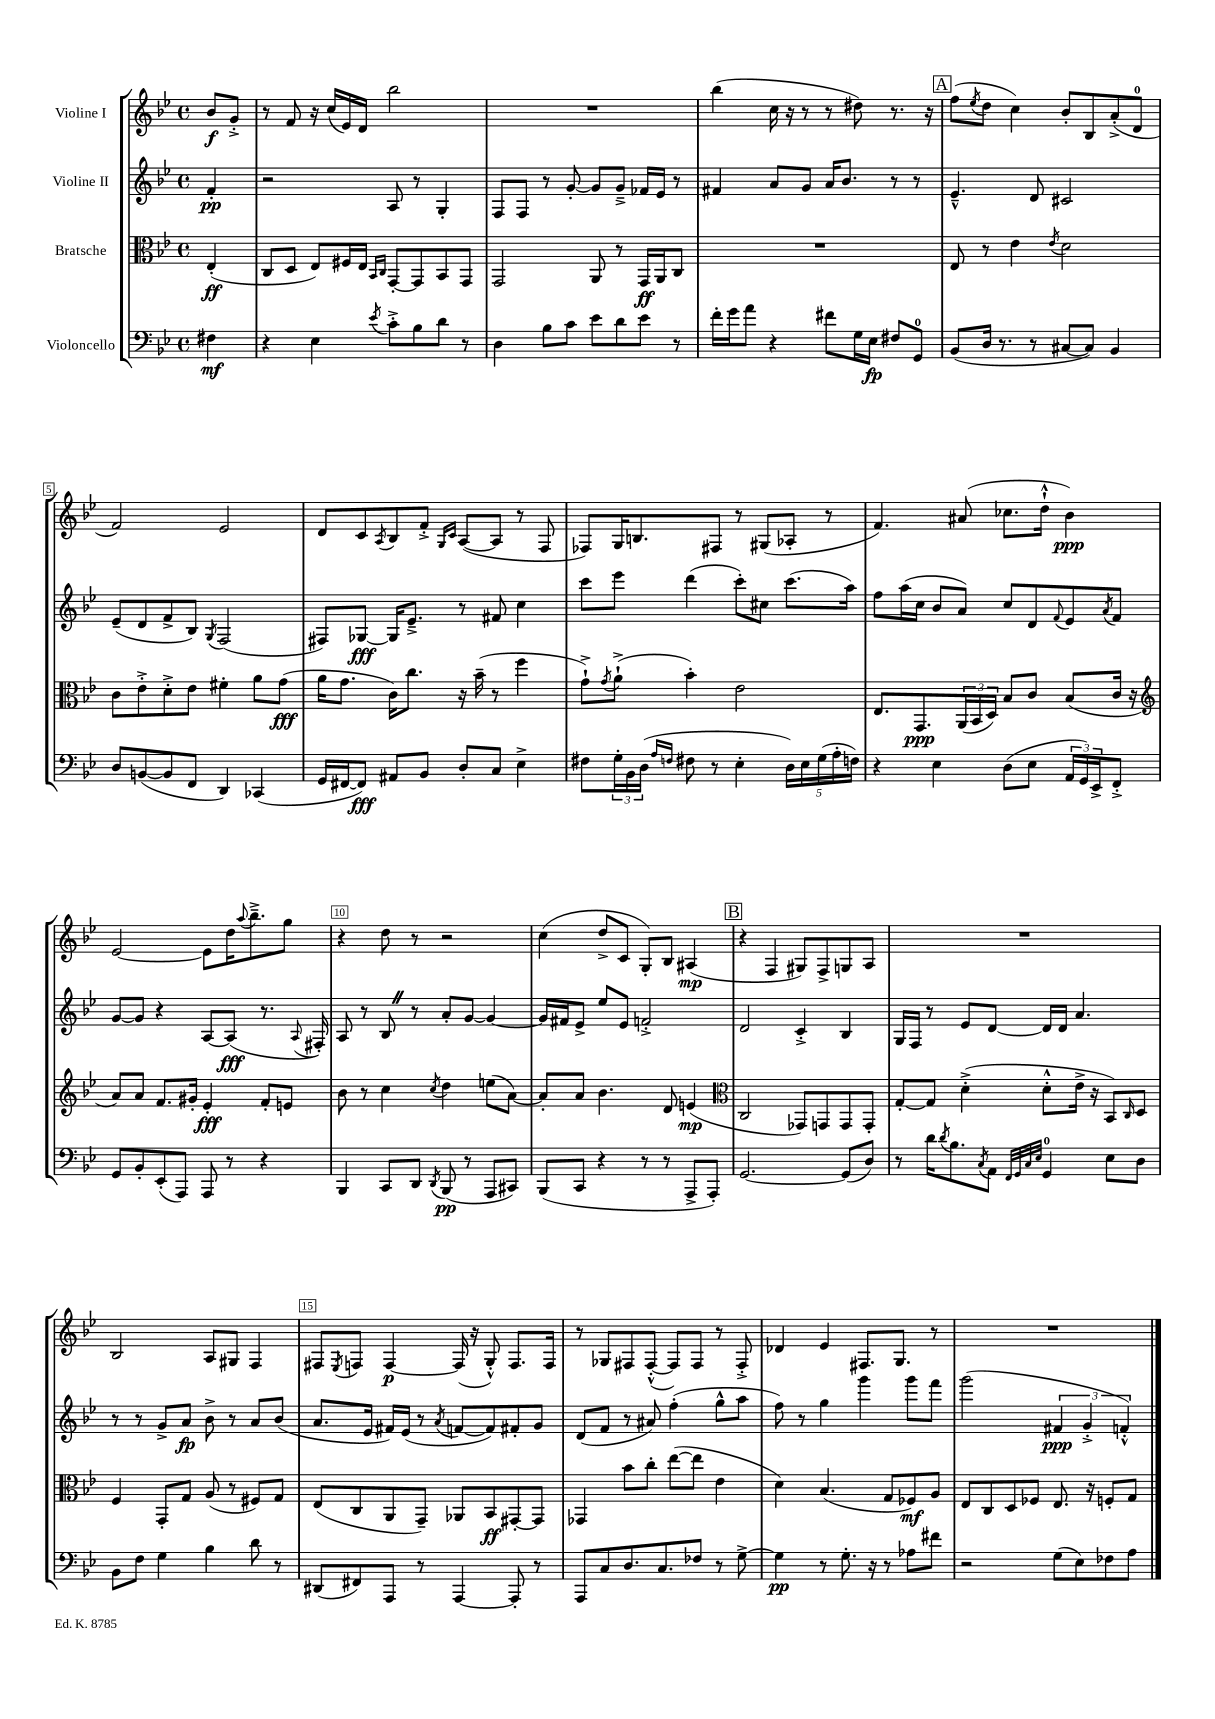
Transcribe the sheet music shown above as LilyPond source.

<<
\new StaffGroup <<
\new Staff = "s0" \with { instrumentName = "Violine I" } {
    \clef treble \key bes \major \defaultTimeSignature \time 4/4 \partial 4
    bes'8\f g'8-.-> |
    r8 f'8 r16 c''16( ees'16) d'16 bes''2 |
    R1 |
    bes''4( c''16 r16 r8 r8 dis''8) r8. r16 |
    \mark \markup { \box "A" } f''8( \acciaccatura { ees''8 } d''8 c''4) bes'8-. bes8 a'8-.->( d'8-0 |
    f'2) ees'2 |
    d'8 c'8 \acciaccatura { a8 } bes8 f'8-.-> \grace { g16 c'16 } a8~( a8 r8 f8 |
    fes8) g16 b8. fis8 r8 gis8( aes8-. r8 |
    f'4.) ais'8( ces''8. d''16-!-^ bes'4\ppp) |
    ees'2~ ees'8 d''16 \appoggiatura { a''8 } bes''8.---> g''8 |
    r4 d''8 r8 r2 |
    c''4( d''8-> c'8 g8-.) bes8 ais4\mp( |
    \mark \markup { \box "B" } r4 f4 gis8) f8-> g8 a8 |
    R1 |
    bes2 a8 gis8 f4 |
    fis8 \acciaccatura { ees8 } f8 f4~\p f16( r16 g8-.-^) f8. f16 |
    r8 ges8 fis8 fis8~-.-^( fis8) fis8 r8 fis8-.-> |
    des'4 ees'4 fis8. g8. r8 |
    R1 \bar "|." |
}
\new Staff = "s1" \with { instrumentName = "Violine II" } {
    \clef treble \key bes \major \defaultTimeSignature \time 4/4 \partial 4
    f'4-.\pp |
    r2 a8 r8 g4-. |
    f8 f8 r8 g'8~-. g'8 g'8---> fes'16 ees'16 r8 |
    fis'4 a'8 g'8 a'16 bes'8. r8 r8 |
    \mark \markup { \box "A" } ees'4.---^ d'8 cis'2 |
    ees'8--( d'8 f'8-> bes8) \acciaccatura { g8 } f2( |
    fis8) ges8~\fff ges16 ees'8.---> r8 fis'8 c''4 |
    c'''8 ees'''8 d'''4( c'''8-.) cis''8 c'''8.( a''16) |
    f''8 a''16( c''16 bes'8 a'8) c''8 d'8 \appoggiatura { f'8 } ees'8 \acciaccatura { a'8 } f'8 |
    g'8~ g'8 r4 a8~ a8\fff( r8. \appoggiatura { a8 } fis16-.) |
    a8 r8 bes8 \once \override BreathingSign.text = \markup { \musicglyph "scripts.caesura.straight" } \breathe r8 a'8-. g'8~ g'4~ |
    g'16 fis'16 ees'8-> ees''8 ees'8 f'2-.-> |
    \mark \markup { \box "B" } d'2 c'4-.-> bes4 |
    g16 f16 r8 ees'8 d'8~ d'16 d'16 a'4. |
    r8 r8 g'8-> a'8\fp bes'8-> r8 a'8 bes'8( |
    a'8. ees'16 fis'16) ees'16( r8 \acciaccatura { a'8 } f'8~ f'8) fis'8-. g'8 |
    d'8( f'8 r8 ais'8) f''4-.( g''8-^ a''8 |
    f''8) r8 g''4 g'''4 g'''8 f'''8 |
    g'''2( \tuplet 3/2 { fis'4\ppp g'4-.-> f'4-.-^) } \bar "|." |
}
\new Staff = "s2" \with { instrumentName = "Bratsche" } {
    \clef alto \key bes \major \defaultTimeSignature \time 4/4 \partial 4
    ees4-.\ff( |
    c8 d8 ees8) fis16 ees16 \grace { bes,16 c16 } g,8~-. g,8 bes,8 g,8 |
    g,2 a,8 r8 g,16\ff a,16 c8 |
    R1 |
    \mark \markup { \box "A" } ees8 r8 ees'4 \acciaccatura { ees'8 } d'2 |
    c'8 ees'8-.-> d'8-.-> ees'8 fis'4-. a'8 g'8\fff( |
    a'16 g'8. c'16) c''8. r16 bes'16--( r8 f''4 |
    g'8-!->) \acciaccatura { g'8 } a'8-!->( bes'4-.) ees'2 |
    ees8. g,8.\ppp \tuplet 3/2 { a,16( bes,16 d16) } bes8 c'8 bes8( c'16 r16 |
    \clef treble a'8) a'8 f'8. gis'16-. ees'4-.\fff f'8-. e'8 |
    bes'8 r8 c''4 \acciaccatura { c''8 } d''4 e''8( a'8~) |
    a'8-. a'8 bes'4. d'8 e'4\mp( |
    \mark \markup { \box "B" } \clef alto c2 ges,8) g,8 g,8 g,8-. |
    g8~-. g8 d'4-.->( d'8-.-^ ees'16-> r16 bes,8) \grace { c16 } d8 |
    f4 g,8-. g8 a8( r8 fis8) g8 |
    ees8( c8 a,8 g,8--) aes,8 bes,8\ff gis,8~-. gis,8 |
    ges,4 bes'8 c''8-. ees''8~( ees''8 ees'4 |
    d'4) bes4.( g8 fes8\mf) a8 |
    ees8 c8 d8 fes8 ees8. r16 f8-. g8 \bar "|." |
}
\new Staff = "s3" \with { instrumentName = "Violoncello" } {
    \clef bass \key bes \major \defaultTimeSignature \time 4/4 \partial 4
    fis4\mf |
    r4 ees4 \acciaccatura { ees'8 } c'8-.-> bes8 d'8 r8 |
    d4 bes8 c'8 ees'8 d'8 ees'8 r8 |
    f'16-. g'16 a'8 r4 fis'8 g16 ees16\fp fis8 g,8-0 |
    \mark \markup { \box "A" } bes,8( d16 r8. r8 cis8~ cis8) bes,4 |
    d8 b,8~( b,8 f,8 d,4) ces,4( |
    g,16 fis,16~ fis,8\fff) ais,8 bes,8 d8-. c8 ees4-> |
    fis8 \tuplet 3/2 { g16-. bes,16 d16( } \grace { a16 f16 } fis8 r8 ees4-. \tuplet 5/4 { d16) ees16 g16( a16-. f16) } |
    r4 ees4 d8( ees8 \tuplet 3/2 { a,16 g,16) ees,16-> } f,8-.-> |
    g,8 bes,8-. ees,8-.( a,,8) a,,8 r8 r4 |
    bes,,4 c,8 d,8 \acciaccatura { d,8 } bes,,8\pp( r8 a,,8 cis,8) |
    bes,,8( c,8 r4 r8 r8 a,,8-> a,,8-.) |
    \mark \markup { \box "B" } g,2.~ g,8( d8) |
    r8 d'16 \acciaccatura { d'8 } bes8. \acciaccatura { c8 } a,8 \grace { f,32 g,32 c32 ees32 } g,4-0 ees8 d8 |
    bes,8 f8 g4 bes4 d'8 r8 |
    dis,8( fis,8) a,,8 r8 a,,4~ a,,8-. r8 |
    a,,8 c8 d8. c8. fes8 r8 g8~-> |
    g4\pp r8 g8.-. r16 r8 aes8 fis'8 |
    r2 g8( ees8) fes8 a8 \bar "|." |
}
>>
>>
\layout { \context { \Score \override BarNumber.break-visibility = ##(#f #t #t) barNumberVisibility = #(every-nth-bar-number-visible 5) \override BarNumber.stencil = #(make-stencil-boxer 0.1 0.3 ly:text-interface::print) } }
